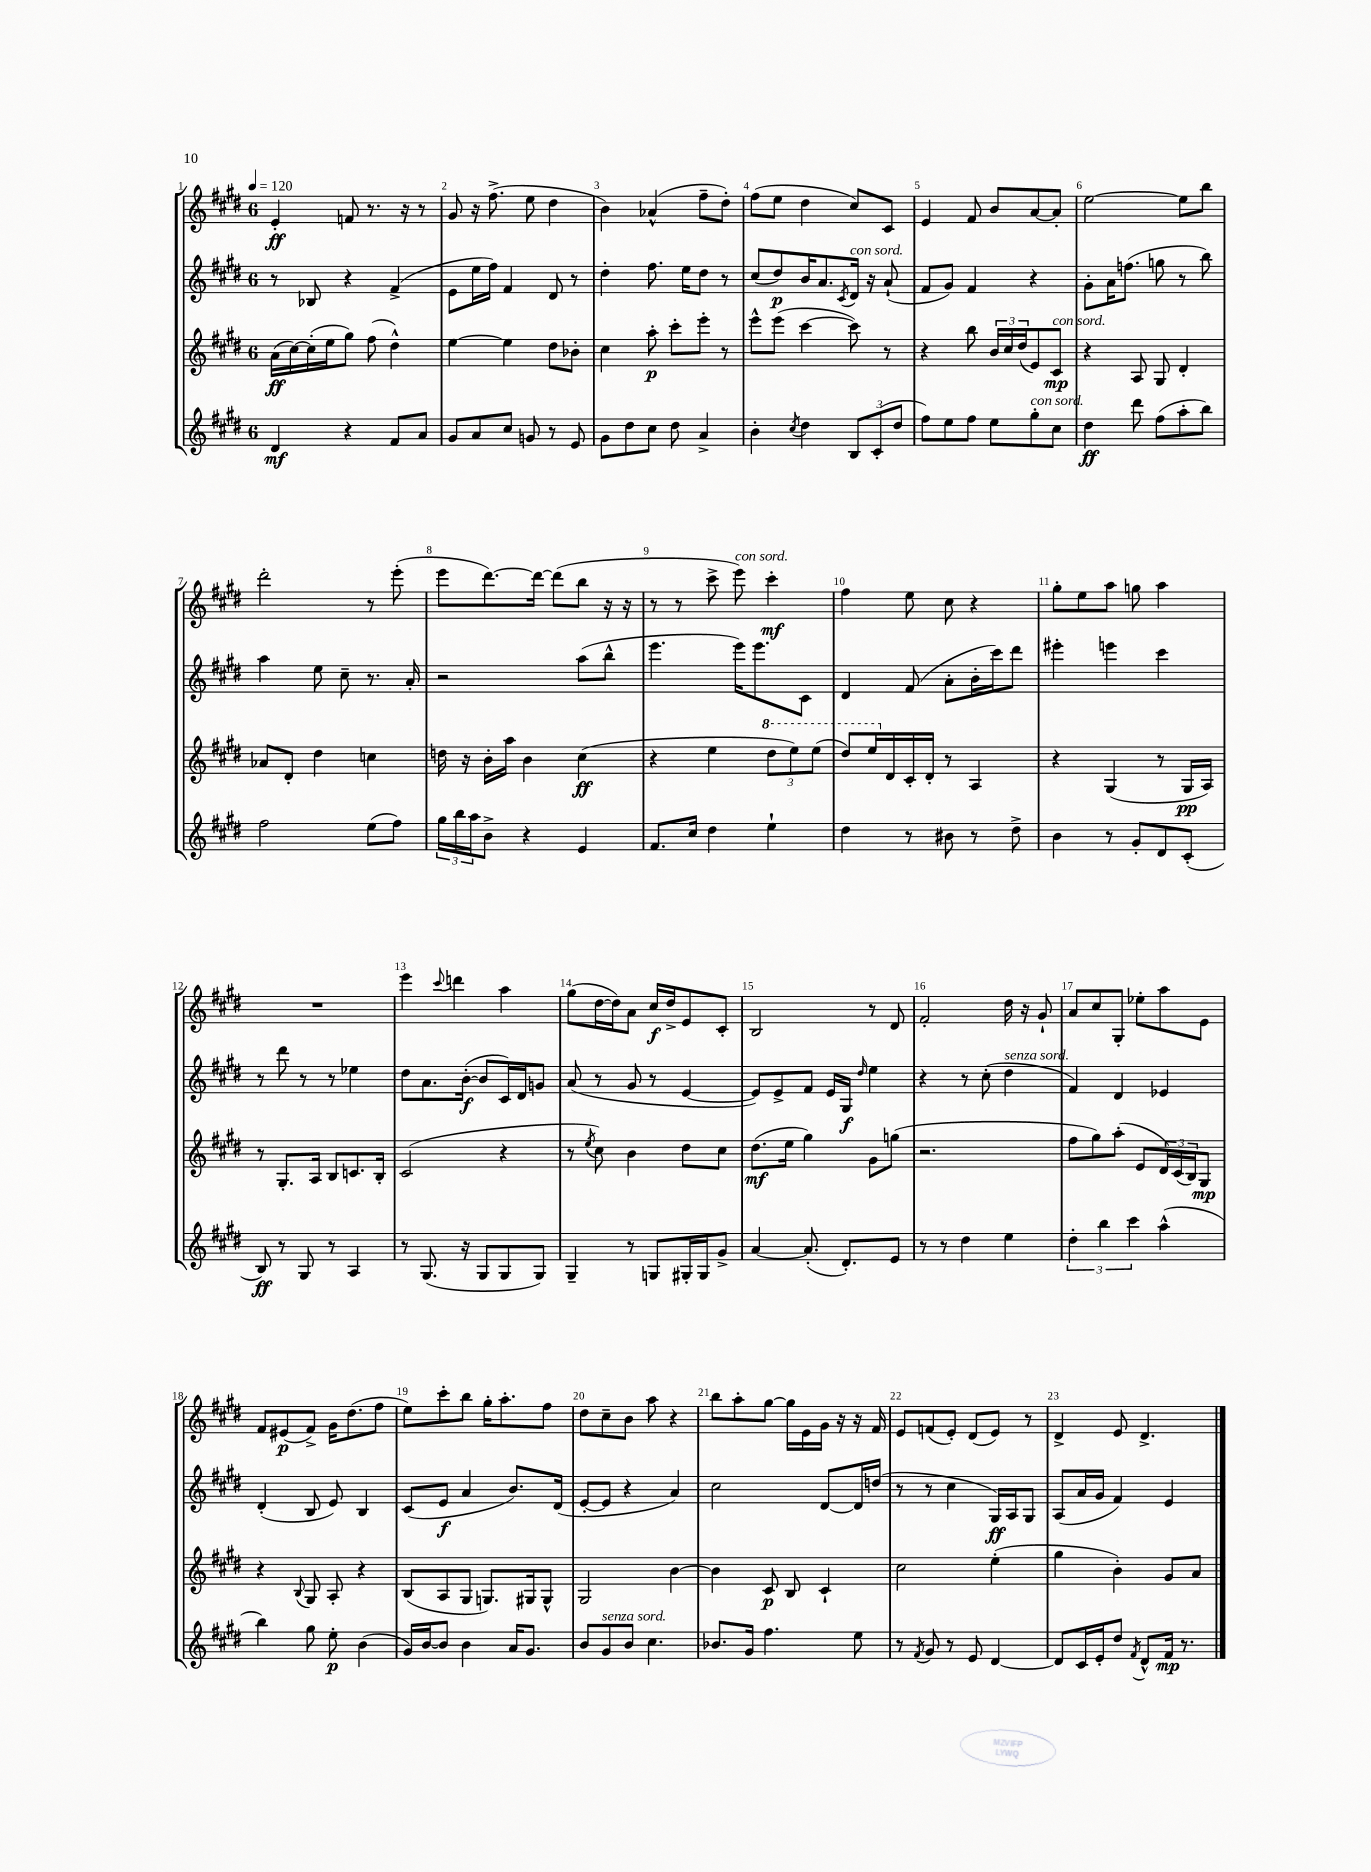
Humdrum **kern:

**kern	**dynam	**kern	**dynam	**kern	**dynam	**kern	**dynam
*part4	*part4	*part3	*part3	*part2	*part2	*part1	*part1
*staff4	*staff4	*staff3	*staff3	*staff2	*staff2	*staff1	*staff1
*clefG2	*	*clefG2	*	*clefG2	*	*clefG2	*
*k[f#c#g#d#]	*	*k[f#c#g#d#]	*	*k[f#c#g#d#]	*	*k[f#c#g#d#]	*
*M6/8	*	*M6/8	*	*M6/8	*	*M6/8	*
*MM120	*	*MM120	*	*MM120	*	*MM120	*
=1	=1	=1	=1	=1	=1	=1	=1
4d#/	mf	(16a\LL	ff	8r	.	4e'/	ff
.	.	[16cc#\)	.	.	.	.	.
.	.	(16cc#'\]	.	8B-X/	.	.	.
.	.	16ee\J	.	.	.	.	.
4r	.	8gg#\J)	.	4r	.	8fn/	.
.	.	(8ff#\	.	.	.	8.r	.
8f#/L	.	4dd#^^\)	.	(4f#^/	.	.	.
.	.	.	.	.	.	16r	.
8a/J	.	.	.	.	.	8r	.
=2	=2	=2	=2	=2	=2	=2	=2
8g#/L	.	[4ee\	.	8e\L	.	8g#/	.
8a/	.	.	.	16ee\L	.	16r	.
.	.	.	.	16ff#\JJ)	.	(8.ff#^\	.
8cc#/J	.	4ee\]	.	4f#/	.	.	.
8gn/	.	.	.	.	.	8ee\	.
8r	.	8dd#\L	.	8d#/	.	4dd#\	.
8e/	.	8b-X'\J	.	8r	.	.	.
=3	=3	=3	=3	=3	=3	=3	=3
8g#\L	.	4cc#\	.	4dd#'\	.	4b\)	.
8dd#\	.	.	.	.	.	.	.
8cc#\J	.	8aa'\	p	8.ff#\	.	(4a-X^^/	.
8dd#\	.	8ccc#'\L	.	.	.	.	.
.	.	.	.	16ee\KL	.	.	.
4a^/	.	8eee'\J	.	8dd#\J	.	8ff#~\L	.
.	.	8r	.	8r	.	8dd#'\J)	.
=4	=4	=4	=4	=4	=4	=4	=4
4b'\	.	8eee^^\L	.	(8cc#/L	.	(8ff#\L	.
.	.	(8eee\J	.	8dd#/)	p	8ee\J	.
8qcc#/	.	.	.	.	.	.	.
4dd#\	.	[4ccc#\	.	16b/K	.	4dd#\	.
.	.	.	.	8.a/	.	.	.
.	.	.	.	8qc#/	.	.	.
!	!	!	!	!LO:TX:a:i:t=con sord.	!	!	!
12B/L	.	8ccc#\])	.	16d#/Jk	.	8cc#/L)	.
.	.	.	.	16r	.	.	.
(12c#'/	.	.	.	.	.	.	.
.	.	8r	.	(8a`/	.	8c#/J	.
12dd#/J	.	.	.	.	.	.	.
=5	=5	=5	=5	=5	=5	=5	=5
8ff#\L)	.	4r	.	8f#/L	.	4e/	.
8ee\	.	.	.	8g#/J)	.	.	.
8ff#\J	.	8bb\	.	4f#/	.	8f#/	.
8ee\L	.	24b/LL	.	.	.	8b/L	.
.	.	24cc#/	.	.	.	.	.
.	.	(24dd#/J	.	.	.	.	.
!LO:TX:a:i:t=con sord.	!	!	!	!	!	!	!
8gg#'\	.	8e/)	.	4r	.	[8a/	.
!	!	!LO:TX:a:i:t=con sord.	!	!	!	!	!
8cc#\J	.	8c#/J	mp	.	.	8a'/J]	.
=6	=6	=6	=6	=6	=6	=6	=6
4dd#\	ff	4r	.	8g#'\L	.	[2ee\	.
.	.	.	.	16a\K	.	.	.
.	.	.	.	(8.ffn\J	.	.	.
8ddd#\	.	8A/	.	.	.	.	.
(8ff#\L	.	8G#/	.	8ggn\	.	.	.
8aa'\	.	4d#'/	.	8r	.	8ee\L]	.
8bb\J)	.	.	.	8bb\)	.	8bb\J	.
!!LO:LB:g=z
=7	=7	=7	=7	=7	=7	=7	=7
2ff#\	.	8a-X/L	.	4aa\	.	2ddd#'\	.
.	.	8d#'/J	.	.	.	.	.
.	.	4dd#\	.	8ee\	.	.	.
.	.	.	.	8cc#~\	.	.	.
(8ee\L	.	4ccn\	.	8.r	.	8r	.
8ff#\J)	.	.	.	.	.	(8eee'\	.
.	.	.	.	16a'/	.	.	.
=8	=8	=8	=8	=8	=8	=8	=8
24gg#\LL	.	16ddn\	.	2r	.	8eee\L	.
24bb\	.	.	.	.	.	.	.
.	.	16r	.	.	.	.	.
24aa\J	.	.	.	.	.	.	.
8b^\J	.	16b'\LL	.	.	.	[8.ddd#\)	.
.	.	16aa\JJ	.	.	.	.	.
4r	.	4b\	.	.	.	.	.
.	.	.	.	.	.	16ddd#\Jk_	.
.	.	.	.	.	.	(8ddd#\L]	.
4e/	.	(4cc#\	ff	(8aa\L	.	8bb\J	.
.	.	.	.	8bb^^\J	.	16r	.
.	.	.	.	.	.	16r	.
=9	=9	=9	=9	=9	=9	=9	=9
8.f#/L	.	4r	.	4.eee\	.	8r	.
.	.	.	.	.	.	8r	.
16cc#/Jk	.	.	.	.	.	.	.
4dd#\	.	4ee\	.	.	.	8ccc#^\	.
!	!	!	!	!	!	!LO:TX:a:i:t=con sord.	!
.	.	.	.	16eee\KL)	.	8eee\)	.
.	.	.	.	8.eee\	.	.	.
*	*	*8va	*	*	*	*	*
4ee`\	.	12ddd#\L	.	.	.	4ccc#'\	mf
.	.	12eee\)	.	.	.	.	.
.	.	.	.	8c#\J	.	.	.
.	.	(12eee\J	.	.	.	.	.
=10	=10	=10	=10	=10	=10	=10	=10
4dd#\	.	8ddd#/L)	.	4d#/	.	4ff#\	.
.	.	16eee/L	.	.	.	.	.
*	*	*X8va	*	*	*	*	*
.	.	16d#/	.	.	.	.	.
8r	.	16c#'/	.	(8f#/	.	8ee\	.
.	.	16d#'/JJ	.	.	.	.	.
8b#X\	.	8r	.	8a'\L	.	8cc#\	.
8r	.	4A/	.	16b'\L	.	4r	.
.	.	.	.	16ccc#\J)	.	.	.
8dd#^\	.	.	.	8ddd#\J	.	.	.
=11	=11	=11	=11	=11	=11	=11	=11
4b\	.	4r	.	4eee#X'\	.	8gg#'\L	.
.	.	.	.	.	.	8ee\	.
8r	.	(4G#/	.	4eeen\	.	8aa\J	.
8g#'/L	.	.	.	.	.	8ggn\	.
8d#/	.	8r	.	4ccc#\	.	4aa\	.
(8c#'/J	.	16G#/LL	pp	.	.	.	.
.	.	16A/JJ)	.	.	.	.	.
!!LO:LB:g=z
=12	=12	=12	=12	=12	=12	=12	=12
8B/)	ff	8r	.	8r	.	2.r	.
8r	.	8.G#'/L	.	8ddd#\	.	.	.
8G#/	.	.	.	8r	.	.	.
.	.	16A/Jk	.	.	.	.	.
8r	.	8B/L	.	8r	.	.	.
4A/	.	8.cn/	.	4ee-X\	.	.	.
.	.	16B'/Jk	.	.	.	.	.
=13	=13	=13	=13	=13	=13	=13	=13
8r	.	(2c#/	.	8dd#\L	.	4eee\	.
(8.G#/	.	.	.	8.a\	.	.	.
.	.	.	.	.	.	8qqccc#/	.
.	.	.	.	.	.	4dddn\	.
16r	.	.	.	([16b'\Jk	f	.	.
8G#/L	.	.	.	8b/L]	.	.	.
8G#/	.	4r	.	16c#/L)	.	4aa\	.
.	.	.	.	16d#/J	.	.	.
8G#/J)	.	.	.	8gn/J	.	.	.
=14	=14	=14	=14	=14	=14	=14	=14
4G#~/	.	8r	.	(8a/	.	(8gg#\L	.
.	.	8qee/	.	.	.	.	.
.	.	8cc#\)	.	8r	.	[16dd#\L	.
.	.	.	.	.	.	16dd#\J])	.
8r	.	4b\	.	8g#/	.	8a\J	.
8Gn/L	.	.	.	8r	.	16cc#/LL	f
.	.	.	.	.	.	16dd#^/J	.
16G#X'/L	.	8dd#\L	.	[4e/	.	8e/	.
16G#/J	.	.	.	.	.	.	.
8g#^/J	.	8cc#\J	.	.	.	8c#'/J	.
=15	=15	=15	=15	=15	=15	=15	=15
[4a/	.	(8.dd#\L	mf	8e/L])	.	2B/	.
.	.	.	.	8e^/	.	.	.
.	.	16ee\Jk	.	.	.	.	.
(8.a'/]	.	4gg#\)	.	8f#/J	.	.	.
.	.	.	.	16e/LL	.	.	.
8.d#'/L)	.	.	.	16G#/JJ	f	.	.
.	.	.	.	16qqdd#/	.	.	.
.	.	8g#\L	.	4ee\	.	8r	.
8e/J	.	(8ggn\J	.	.	.	8d#/	.
=16	=16	=16	=16	=16	=16	=16	=16
8r	.	2.r	.	4r	.	2f#'/	.
8r	.	.	.	.	.	.	.
4dd#\	.	.	.	8r	.	.	.
.	.	.	.	(8cc#'\	.	.	.
!	!	!	!	!LO:TX:a:i:t=senza sord.	!	!	!
4ee\	.	.	.	4dd#\	.	16dd#\	.
.	.	.	.	.	.	16r	.
.	.	.	.	.	.	8g#`/	.
=17	=17	=17	=17	=17	=17	=17	=17
6dd#'\	.	8ff#\L	.	4f#/)	.	8a/L	.
.	.	8gg#\)	.	.	.	8cc#/	.
6bb\	.	.	.	.	.	.	.
.	.	(8aa'\J	.	4d#/	.	8G#'/J	.
6ccc#\	.	.	.	.	.	.	.
.	.	8e/L	.	.	.	8ee-X'\L	.
(4aa^^\	.	24d#/L)	.	4e-X/	.	8aa\	.
.	.	(24c#/	.	.	.	.	.
.	.	24B/J)	.	.	.	.	.
.	.	8G#/J	mp	.	.	8e\J	.
!!LO:LB:g=z
=18	=18	=18	=18	=18	=18	=18	=18
4bb\)	.	4r	.	(4d#'/	.	8f#/L	.
.	.	.	.	.	.	(8e#X/	p
.	.	8qqB/	.	.	.	.	.
8gg#\	.	8G#/	.	8B/	.	8f#^/J)	.
8ee'\	p	8A'/	.	8e/)	.	16g#\KL	.
.	.	.	.	.	.	(8.dd#\	.
(4b\	.	4r	.	4B/	.	.	.
.	.	.	.	.	.	8ff#\J	.
=19	=19	=19	=19	=19	=19	=19	=19
16g#/LL)	.	(8B/L	.	(8c#/L	.	8ee\L)	.
[16b/J	.	.	.	.	.	.	.
8b/J]	.	8A/	.	8e/J	f	8ccc#'\	.
4b\	.	8G#/J	.	4a/	.	8bb\J	.
.	.	8.Gn/L)	.	.	.	16gg#'\KL	.
.	.	.	.	.	.	8.aa'\	.
16a/KL	.	.	.	8.b/L)	.	.	.
8.g#/J	.	16G#X/k	.	.	.	.	.
.	.	8G#^^/J	.	.	.	8ff#\J	.
.	.	.	.	(16d#/Jk	.	.	.
=20	=20	=20	=20	=20	=20	=20	=20
8b/L	.	2G#/	.	[8e'/L	.	8dd#\L	.
!LO:TX:a:i:t=senza sord.	!	!	!	!	!	!	!
8g#/	.	.	.	8e/J]	.	8cc#~\	.
8b/J	.	.	.	4r	.	8b\J	.
4.cc#\	.	.	.	.	.	8aa\	.
.	.	[4b\	.	4a/)	.	4r	.
=21	=21	=21	=21	=21	=21	=21	=21
8.b-X/L	.	4b\]	.	2cc#\	.	8bb\L	.
.	.	.	.	.	.	8aa'\	.
16g#/Jk	.	.	.	.	.	.	.
4.ff#\	.	8c#/	p	.	.	[8gg#\J	.
.	.	8B/	.	.	.	16gg#\LL]	.
.	.	.	.	.	.	16e\	.
.	.	4c#`/	.	[8d#/L	.	16g#\JJ	.
.	.	.	.	.	.	16r	.
8ee\	.	.	.	16d#/L]	.	16r	.
.	.	.	.	(16ddn/JJ	.	16f#/	.
=22	=22	=22	=22	=22	=22	=22	=22
8r	.	2cc#\	.	8r	.	8e/L	.
8qf#/	.	.	.	.	.	.	.
8g#/	.	.	.	8r	.	(8fn/	.
8r	.	.	.	4cc#\	.	8e'/J)	.
8e/	.	.	.	.	.	(8d#/L	.
[4d#/	.	(4ee'\	.	16G#/LL)	ff	8e/J)	.
.	.	.	.	16A/J	.	.	.
.	.	.	.	8G#/J	.	8r	.
=23	=23	=23	=23	=23	=23	=23	=23
8d#/L]	.	4gg#\	.	(8A/L	.	4d#^/	.
16c#/L	.	.	.	16a/L	.	.	.
16e'/J	.	.	.	16g#/JJ	.	.	.
8dd#/J	.	4b'\)	.	4f#/)	.	8e/	.
8qf#/	.	.	.	.	.	.	.
8d#^^/L	.	.	.	.	.	4.d#^/	.
16f#/Jk	mp	8g#/L	.	4e/	.	.	.
8.r	.	.	.	.	.	.	.
.	.	8a/J	.	.	.	.	.
==	==	==	==	==	==	==	==
*-	*-	*-	*-	*-	*-	*-	*-
